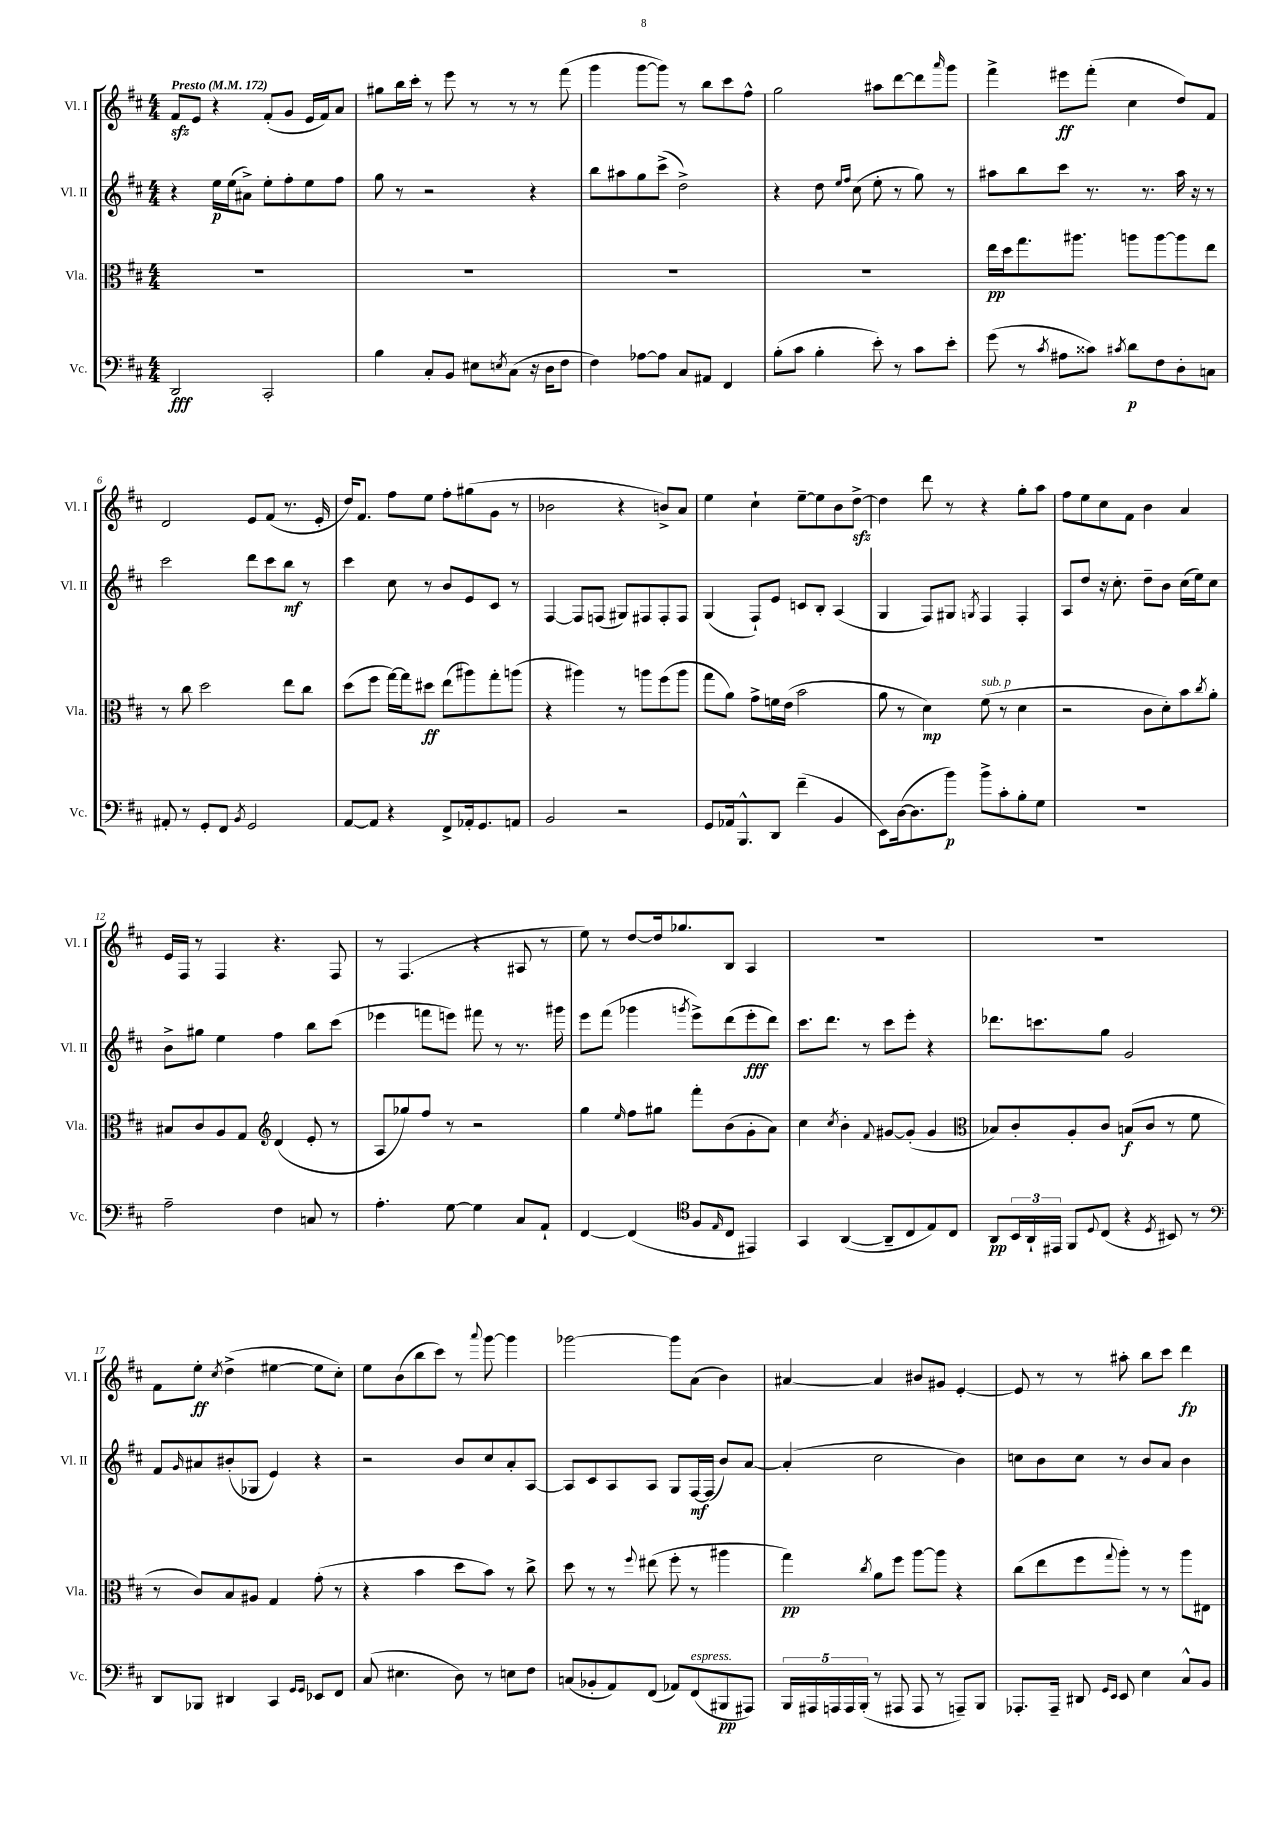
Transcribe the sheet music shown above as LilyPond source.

<<
\new StaffGroup <<
\new Staff = "s0" \with { instrumentName = "Vl. I" shortInstrumentName = "Vl. I" } {
    \clef treble \key d \major \numericTimeSignature \time 4/4 \tempo "Presto" 4 = 172
    fis'8\sfz e'8 r4 fis'8-.( g'8 e'16 fis'16) a'8 |
    gis''8 b''16 cis'''16-. r8 e'''8 r8 r8 r8 fis'''8( |
    g'''4 g'''8~ g'''8) r8 b''8 cis'''8 fis''8-^ |
    g''2 ais''8 d'''8~ d'''8 \grace { a'''16 } g'''8 |
    fis'''4-> eis'''8\ff fis'''8-.( cis''4 d''8) fis'8 |
    d'2 e'8 fis'8( r8. e'16-. |
    d''16) fis'8. fis''8 e''8 fis''8-. gis''8( g'8 r8 |
    bes'2 r4 b'8->) a'8 |
    e''4 cis''4-! e''8~-- e''8 b'8 d''8~->\sfz |
    d''4 d'''8 r8 r4 g''8-. a''8 |
    fis''8 e''8 cis''8 fis'8 b'4 a'4 |
    e'16 fis16 r8 fis4 r4. fis8 |
    r8 fis4.( r4 ais8 r8 |
    e''8) r8 d''8~ d''16 ges''8. b8 a4 |
    R1 |
    R1 |
    fis'8 e''8-.\ff \acciaccatura { cis''8 } d''4->( eis''4~ eis''8 cis''8-.) |
    e''8 b'8( b''8 cis'''8) r8 \appoggiatura { a'''8 } g'''8~ g'''4 |
    ges'''2~ ges'''8 a'8( b'4) |
    ais'4~ ais'4 bis'8 gis'8 e'4~-. |
    e'8 r8 r8 ais''8-. b''8 cis'''8 d'''4\fp \bar "|." |
}
\new Staff = "s1" \with { instrumentName = "Vl. II" shortInstrumentName = "Vl. II" } {
    \clef treble \key d \major \numericTimeSignature \time 4/4
    r4 e''16\p e''16( ais'8->) e''8-. fis''8-. e''8 fis''8 |
    g''8 r8 r2 r4 |
    b''8 ais''8 g''8 cis'''8->( d''2->) |
    r4 d''8 \grace { e''16 fis''16 } cis''8( e''8-. r8 g''8) r8 |
    ais''8 b''8 cis'''8 r8. r8. ais''16 r16 r8 |
    cis'''2 d'''8 cis'''8 b''8\mf r8 |
    cis'''4 cis''8 r8 b'8 e'8 cis'8 r8 |
    fis4~ fis8 f8( gis8) fis8 fis8-. fis8 |
    g4( fis8-!) e'8 c'8 b8-. a4( |
    g4 fis8) gis8 \acciaccatura { g8 } fis4 fis4-. |
    a8 d''8 r16 cis''8.-. d''8-- b'8 cis''16( e''16) cis''8 |
    b'8-> gis''8 e''4 fis''4 b''8 cis'''8( |
    ees'''4 f'''8 e'''8) fis'''8 r8 r8. gis'''16 |
    e'''8 fis'''8( ges'''4 \acciaccatura { g'''8 } e'''8->) d'''8( e'''8-.\fff d'''8) |
    cis'''8. d'''8. r8 cis'''8 e'''8-. r4 |
    des'''8. c'''8. g''8 g'2 |
    fis'8 \grace { g'16 } ais'8 bis'8-.( ges8 e'4) r4 |
    r2 b'8 cis''8 a'8-. a8~ |
    a8 cis'8 a8 a8 g8 fis16~\mf fis16( b'8) a'8~ |
    a'4-.( cis''2 b'4) |
    c''8 b'8 c''8 r8 b'8 a'8 b'4 \bar "|." |
}
\new Staff = "s2" \with { instrumentName = "Vla." shortInstrumentName = "Vla." } {
    \clef alto \key d \major \numericTimeSignature \time 4/4
    R1 |
    R1 |
    R1 |
    R1 |
    e''16\pp d''16 g''8. ais''8. a''8 a''8~ a''8 e''8 |
    r8 cis''8 d''2 e''8 cis''8 |
    d''8( fis''8 g''16~) g''16 dis''8\ff e''8( ais''8) g''8-. a''8( |
    r4 ais''4) r8 a''8 fis''8( a''8 |
    g''8 a'8) g'8-> f'16 e'16( b'2 |
    a'8 r8 d'4\mp) fis'8^\markup { \italic "sub. p" }( r8 d'4 |
    r2 cis'8 d'8-.) b'8 \acciaccatura { cis''8 } a'8-. |
    bis8 cis'8 a8 g8 \clef treble d'4( e'8-. r8 |
    a8 ges''8) fis''8 r8 r2 |
    g''4 \grace { e''16 } fis''8 gis''8 fis'''8-. b'8( g'8-. a'8) |
    cis''4 \acciaccatura { cis''8 } b'4-. \appoggiatura { fis'8 } gis'8~ gis'8-.( gis'4 |
    \clef alto bes8) cis'8-. a8-. cis'8 b8\f( cis'8 r8 fis'8 |
    r8 cis'8) b8 ais8 g4 g'8-.( r8 |
    r4 b'4 d''8 b'8) r8 cis''8-> |
    d''8 r8 r8 \appoggiatura { fis''8 } eis''8( fis''8-. r8 ais''4 |
    g''4\pp) \acciaccatura { cis''8 } a'8 fis''8 a''8~ a''8 r4 |
    cis''8( e''8 fis''8 \appoggiatura { g''8 } a''8-.) r8 r8 a''8 eis8 \bar "|." |
}
\new Staff = "s3" \with { instrumentName = "Vc." shortInstrumentName = "Vc." } {
    \clef bass \key d \major \numericTimeSignature \time 4/4
    d,2\fff cis,2-. |
    b4 cis8-. b,8 eis8 \acciaccatura { e8 } cis8( r16 d16 fis8 |
    fis4) aes8~ aes8 cis8 ais,8 fis,4 |
    b8-.( cis'8 b4-. e'8-.) r8 cis'8 e'8-. |
    g'8( r8 \acciaccatura { cis'8 } ais8 cisis'8) \acciaccatura { cis'8 } d'8\p fis8 d8-. c8 |
    ais,8-. r8 g,8-. fis,8 \acciaccatura { b,8 } g,2 |
    a,8~ a,8 r4 fis,8-> aes,16-. g,8. a,8 |
    b,2 r2 |
    g,8 aes,16 b,,8.-^ d,8 fis'4--( b,4 |
    e,8) d16~( d8. b'8\p) b'8-> cis'8-. b8-. g8 |
    R1 |
    a2-- fis4 c8 r8 |
    a4.-. g8~ g4 cis8 a,8-! |
    fis,4~ fis,4( \clef tenor fis8 \grace { e16 } cis8 eis,4) |
    g,4 a,4~( a,8-- cis8 e8) cis8 |
    a,8\pp \tuplet 3/2 { b,16 a,16-! eis,16 } fis,8 \appoggiatura { d8 } cis8( r4 \acciaccatura { d8 } bis,8) r8 |
    \clef bass d,8 bes,,8 dis,4 cis,4 \grace { g,16 g,16 } ees,8 fis,8 |
    cis8( eis4. d8) r8 e8 fis8 |
    c8( bes,8-. a,8) fis,8( aes,8) fis,8^\markup { \italic "espress." }( bis,,8\pp ais,,8) |
    \tuplet 5/4 { b,,16 ais,,16 a,,16 a,,16 b,,16-.( } r8 ais,,8 ais,,8 r8 a,,8--) b,,8 |
    aes,,8.-. aes,,16-- dis,8 \grace { g,16 e,16 } e,8 e4 cis8-^ b,8 \bar "|." |
}
>>
>>
